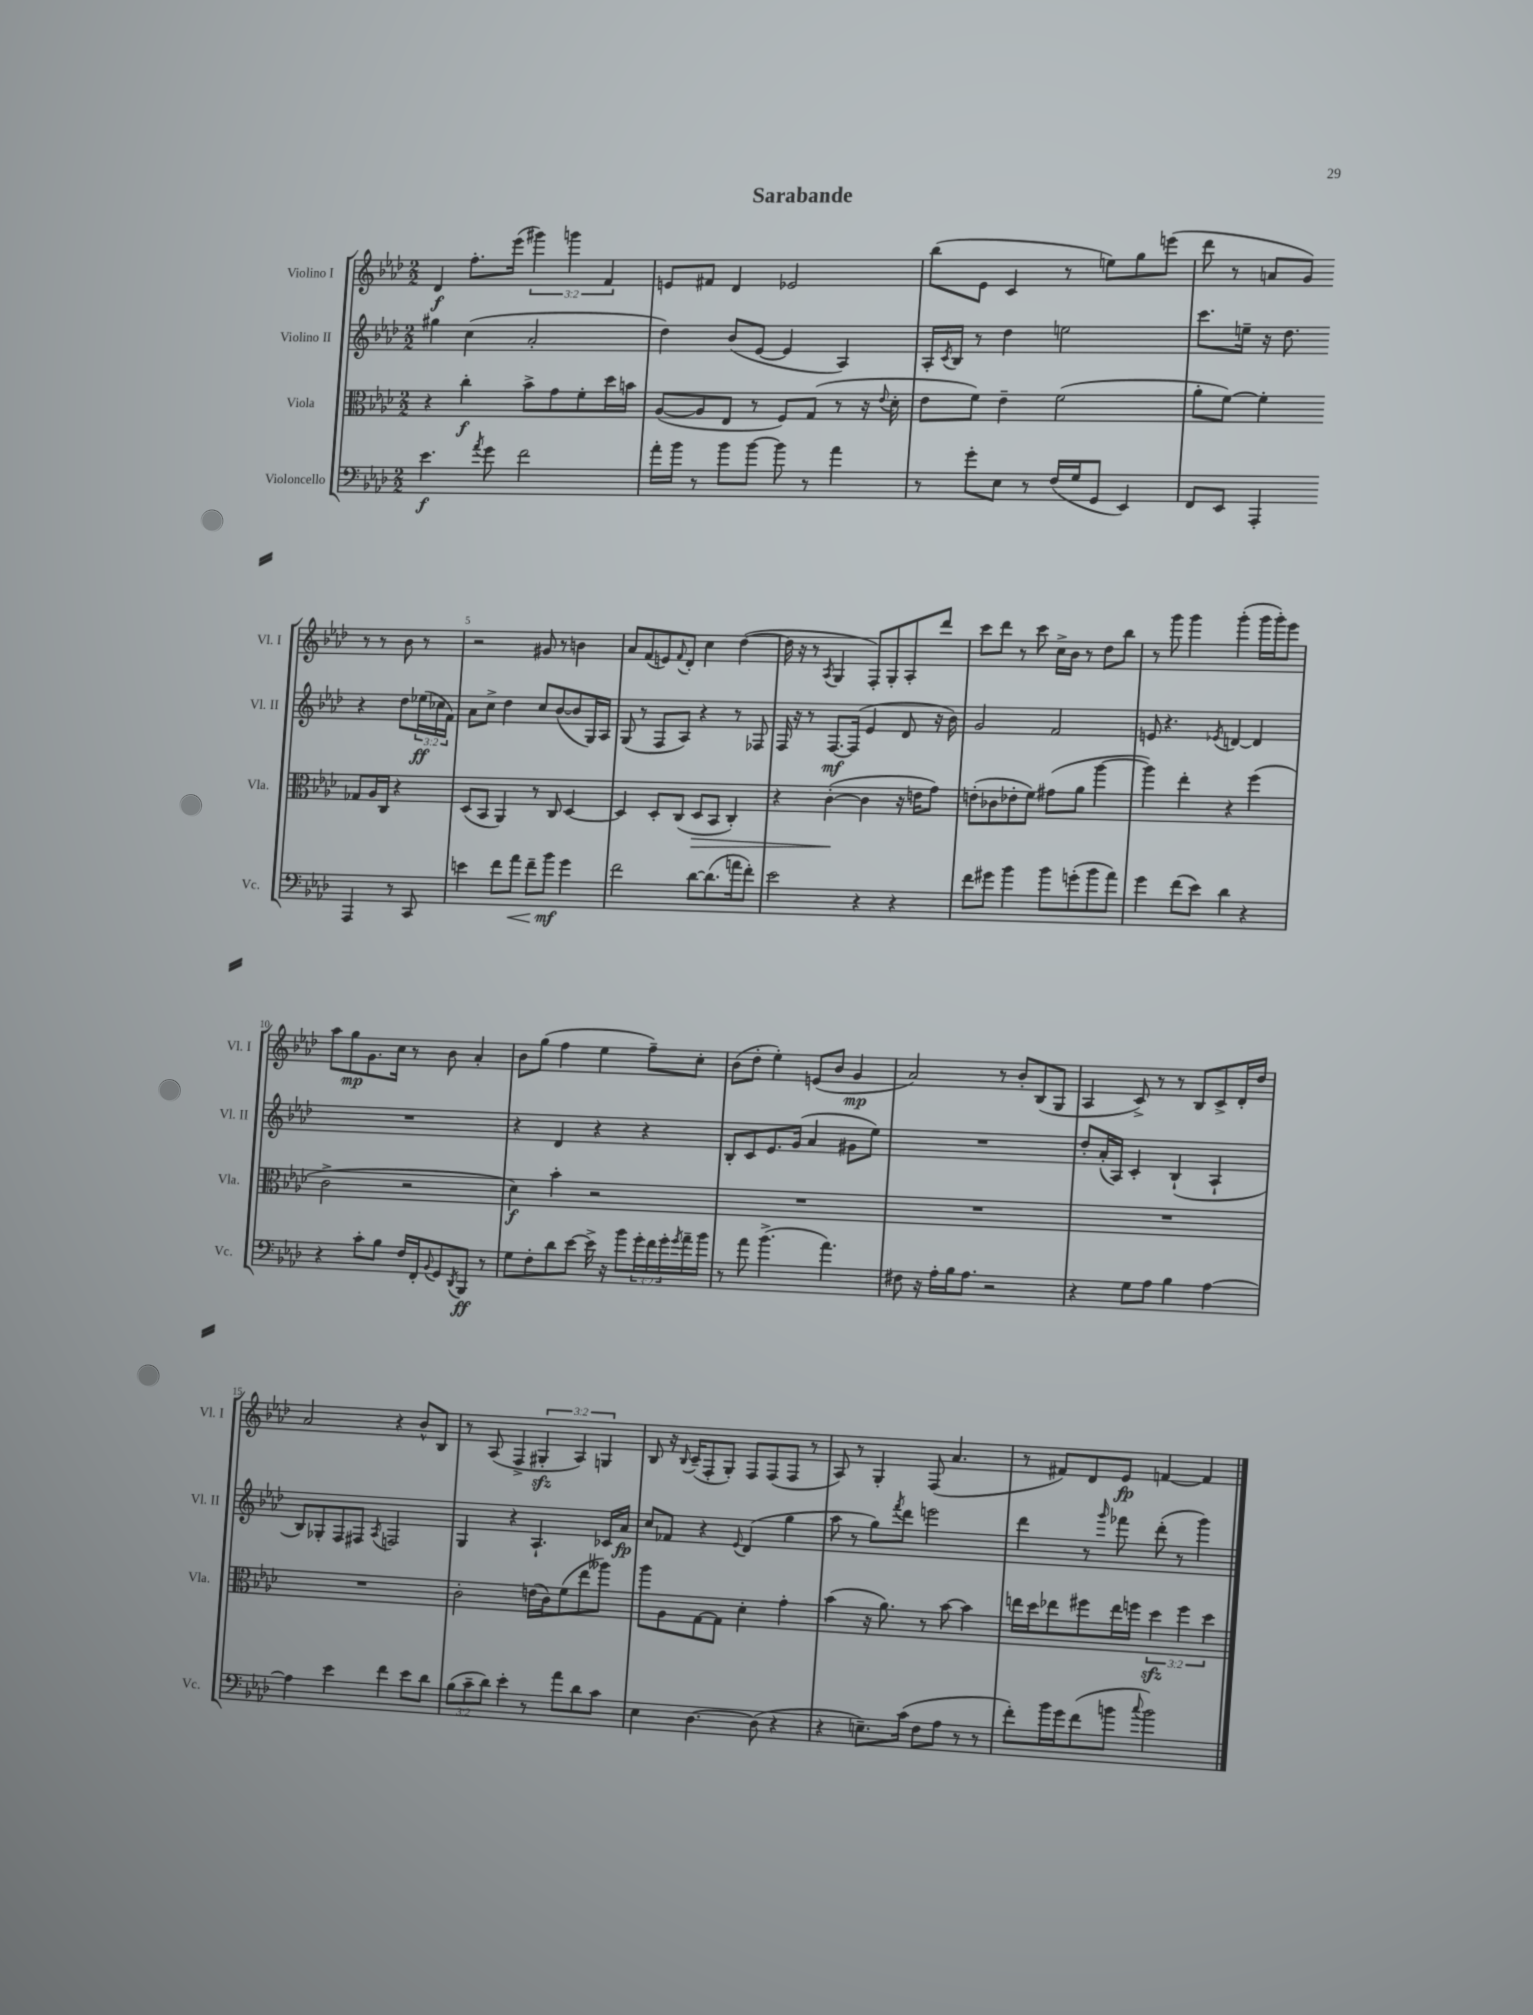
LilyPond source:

\header { title = "Sarabande" }
<<
\new StaffGroup <<
\new Staff = "s0" \with { instrumentName = "Violino I" shortInstrumentName = "Vl. I" } {
    \clef treble \key aes \major \numericTimeSignature \time 2/2 \override Staff.TupletNumber.text = #tuplet-number::calc-fraction-text
    des'4\f f''8.-. ees'''16( \tuplet 3/2 { gis'''4) g'''4 f'4 } |
    e'8 fis'8 des'4 ees'2 |
    bes''8( ees'8 c'4 r8 e''8) g''8 e'''8( |
    des'''8 r8 a'8 g'8) r8 r8 bes'8 r8 |
    r2 gis'8 r8 b'4 |
    aes'8 f'8( e'8) \appoggiatura { f'8 } des'8-. c''4 des''4~( |
    des''16 r16 r8 \acciaccatura { aes8 } g4 f8-.) g8-. aes8-. des'''8 |
    c'''8 des'''8 r8 c'''8 c''16-> bes'16 r8 des''8 bes''8 |
    r8 g'''8 g'''4 g'''4-.( g'''16 g'''16-.) ees'''8 |
    aes''8 g''8\mp g'8. c''16 r8 bes'8 aes'4-. |
    bes'8 g''8( f''4 ees''4 f''8--) c''8-. |
    bes'8( des''8-. ees''4-.) e'8( bes'8 g'4\mp |
    aes'2) r8 bes'8-. bes8( g8 |
    aes4 c'8->) r8 r8 bes8 c'8-> des'16-. des''16 |
    aes'2 r4 bes'8-^ bes8 |
    r8 aes8( f4-> \tuplet 3/2 { gis4-.\sfz aes4) g4 } |
    bes8 r16 \appoggiatura { bes8 } c'16--( f8-. g8-.) f8 f8( f8 r8 |
    aes8) r8 g4-. f8( aes'4. |
    r8 fis'8) des'8 ees'8\fp f'4~ f'4 \bar "|." |
}
\new Staff = "s1" \with { instrumentName = "Violino II" shortInstrumentName = "Vl. II" } {
    \clef treble \key aes \major \numericTimeSignature \time 2/2 \override Staff.TupletNumber.text = #tuplet-number::calc-fraction-text
    gis''4 c''4( aes'2-. |
    des''4) bes'8( ees'8~ ees'4 aes4) |
    aes16-. \acciaccatura { c'8 } bes16 r8 des''4 e''2 |
    c'''8. e''16-- r16 des''8. r4 des''8 \tuplet 3/2 { ees''16\ff( ces''16 f'16) } |
    aes'8 c''8-> des''4 c''8 bes'8~( bes'8 g16) aes16 |
    g8( r8 f8 aes8) r4 r8 fes8 |
    f16 r16 r8 f8.~\mf f16( ees'4 des'8 r16 bes'16) |
    g'2 f'2 |
    e'8 r4. \acciaccatura { ees'8 } d'4~ d'4 |
    R1 |
    r4 des'4 r4 r4 |
    bes8-. c'8 ees'8. g'16( aes'4 gis'8 ees''8) |
    R1 |
    des''8-. aes'16-.( aes16) c'4-. bes4-!( aes4-! |
    bes8) ges8-. f8 fis8 \acciaccatura { aes8 } f2 |
    g4 r4 aes4.-! ces'16 aes'16\fp |
    c''8 fes'8 r4 \appoggiatura { ees'8 } des'4( g''4 |
    aes''8 r8 g''8) \acciaccatura { f'''8 } des'''8 e'''2 |
    des'''4 r8 \grace { g'''16 } fes'''8 des'''8-.( r8 g'''4) \bar "|." |
}
\new Staff = "s2" \with { instrumentName = "Viola" shortInstrumentName = "Vla." } {
    \clef alto \key aes \major \numericTimeSignature \time 2/2 \override Staff.TupletNumber.text = #tuplet-number::calc-fraction-text
    r4 c''4-.\f bes'8-> g'8 f'8-. des''16 b'16 |
    aes8~( aes8 ees8 r8 f8) g8( r8 r16 \appoggiatura { ees'8 } des'16-. |
    ees'8 f'8) ees'4-- f'2( |
    aes'8-. f'8~) f'4-. ges8 aes16 c16 r4 |
    des8( bes,8 aes,4) r8 c8 des4~ |
    des4 des8-. c8( des8\> bes,8 c4-.) |
    r4 c'4~-.\!( c'4 r16 e'16 g'8) |
    e'8-.( ces'8 ees'8-. f'8) gis'8( aes'8 aes''4~ |
    aes''4) ees''4-. r4 f''4( |
    c'2-> r2 |
    des'4\f) bes'4-. r2 |
    R1 |
    R1 |
    R1 |
    R1 |
    c'2-. e'16( c'16) f'8( ees''8 aeses''8) |
    aes''8 aes8 g8~ g8 des'4-. g'4-. |
    bes'4( r16 aes'8.) r8 bes'8~ bes'4 |
    e''16 des''16 ees''8 fis''8 ees''16 f''16 \tuplet 3/2 { des''4\sfz f''4 des''4 } \bar "|." |
}
\new Staff = "s3" \with { instrumentName = "Violoncello" shortInstrumentName = "Vc." } {
    \clef bass \key aes \major \numericTimeSignature \time 2/2 \override Staff.TupletNumber.text = #tuplet-number::calc-fraction-text
    ees'4.\f \acciaccatura { aes'8 } g'8 f'2 |
    aes'16-. bes'16 r8 bes'8 bes'8~ bes'8 r8 aes'4 |
    r8 g'8-. ees8 r8 f16( g16 g,8 ees,4) |
    f,8 ees,8 aes,,4-. aes,,4 r8 c,8 |
    e'4 f'8 aes'8\< f'8-- bes'8\mf\! g'4 |
    f'2 des'8~ des'8.( a'16 f'8-.) |
    ees'2 r4 r4 |
    f'8 gis'8 bes'4 bes'8 g'8-.( bes'8 aes'8) |
    g'4 f'8( ees'8) des'4 r4 |
    r4 c'8-. bes8 f16 f,16-. \appoggiatura { bes,8 } g,8 \acciaccatura { des,8 } bes,,8\ff r8 |
    g8 f8-. des'8 ees'8~ ees'16-> r16 bes'8 \tuplet 3/2 { g'16-. f'16 g'16-. } \acciaccatura { g'8 } aes'16-- bes'16 |
    r8 aes'8 bes'4.->( aes'4.) |
    fis8 r16 aes16-. bes16 aes8. r2 |
    r4 g8 aes8 bes4 aes4~ |
    aes4 ees'4 f'4 ees'8 des'8 |
    \tuplet 3/2 { bes8( c'8-- des'8) } ees'4-. r8 aes'8 des'8 c'8 |
    ees4 des4.~ des8( r4 |
    r4 e8.--) c'16( f8 aes8 r8 r8 |
    f'8-.) bes'16 g'16 f'8( b'8 \appoggiatura { c''8 } b'2) \bar "|." |
}
>>
>>
\layout { \context { \Score \override BarNumber.break-visibility = ##(#f #t #t) barNumberVisibility = #(every-nth-bar-number-visible 5) } }
